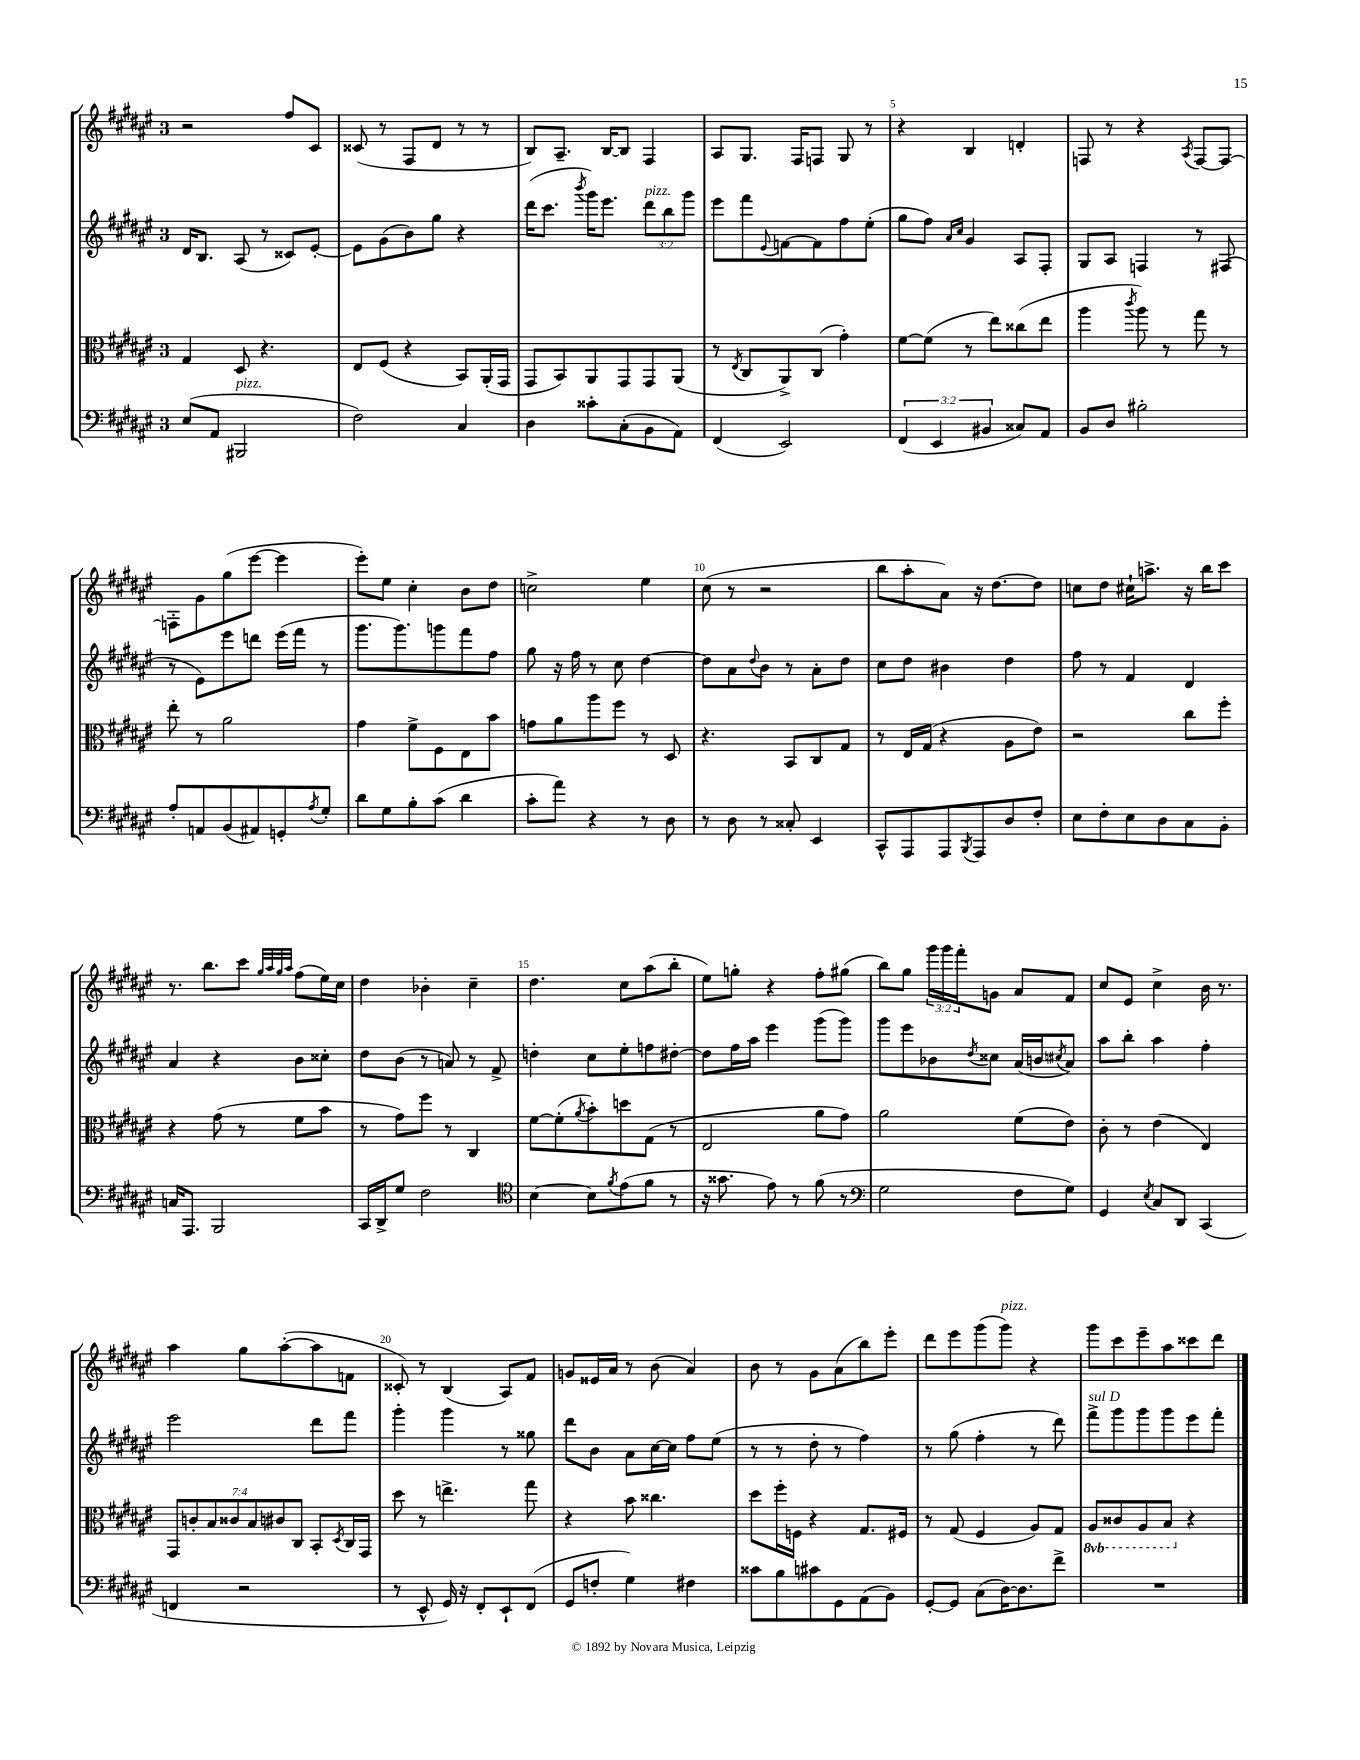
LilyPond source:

<<
\new StaffGroup <<
\new Staff = "s0" {
    \clef treble \key fis \major \once \override Staff.TimeSignature.style = #'single-digit \time 3/4 \override Staff.TupletNumber.text = #tuplet-number::calc-fraction-text
    r2 fis''8 cis'8 |
    cisis'8( r8 fis8 dis'8 r8 r8 |
    b8) ais8.-- b16~ b8 fis4 |
    ais8 gis8. fis16 f8 gis8 r8 |
    r4 b4 d'4-. |
    f8 r8 r4 \acciaccatura { ais8 } f8~ f8~ |
    f8-. gis'8 gis''8( eis'''8~ eis'''4 |
    eis'''8-.) eis''8 cis''4-. b'8 dis''8 |
    c''2-> eis''4 |
    cis''8( r8 r2 |
    b''8 ais''8-. ais'8) r16 dis''8.~ dis''8 |
    c''8 dis''8 cis''16-! a''8.-> r16 b''16 cis'''8 |
    r8. b''8. cis'''8 \grace { gis''32 ais''32 gis''32 ais''32 } fis''8( eis''16) cis''16 |
    dis''4 bes'4-. cis''4-- |
    dis''4. cis''8 ais''8( b''8-. |
    eis''8) g''8-. r4 fis''8-. gis''8( |
    b''8) gis''8 \tuplet 3/2 { gis'''16 gis'''16 fis'''16-. } g'8 ais'8 fis'8 |
    cis''8 eis'8 cis''4-> b'16 r8. |
    ais''4 gis''8 ais''8~-.( ais''8 f'8 |
    cisis'8-.) r8 b4( ais8) fis'8 |
    g'8 eisis'16 ais'16 r8 b'8( ais'4) |
    b'8 r8 gis'8 ais'8( b''8) eis'''8-. |
    dis'''8 eis'''8 gis'''8( gis'''8^\markup { \italic "pizz." }) r4 |
    gis'''8 cis'''8 eis'''8-- ais''8 cisis'''8 dis'''8 \bar "|." |
}
\new Staff = "s1" {
    \clef treble \key fis \major \once \override Staff.TimeSignature.style = #'single-digit \time 3/4 \override Staff.TupletNumber.text = #tuplet-number::calc-fraction-text
    dis'16 b8. ais8( r8 cisis'8) eis'8~-. |
    eis'8 gis'8( b'8) gis''8 r4 |
    dis'''16( cis'''8. \acciaccatura { b'''8 } gis'''16) eis'''8. \tuplet 3/2 { dis'''8^\markup { \italic "pizz." } b''8 gis'''8 } |
    eis'''8 fis'''8 \appoggiatura { eis'8 } f'8~ f'8 fis''8 eis''8-.( |
    gis''8 fis''8) \grace { ais'16 cis''16 } gis'4 ais8 fis8-. |
    gis8 ais8 f4 r8 fis8( |
    r8 eis'8) eis'''8 d'''8 eis'''16( fis'''16 r8 |
    gis'''8. gis'''8.) g'''8 fis'''8 fis''8 |
    gis''8 r16 fis''16 r8 cis''8 dis''4~ |
    dis''8 ais'8 \appoggiatura { dis''8 } b'8 r8 ais'8-. dis''8 |
    cis''8 dis''8 bis'4 dis''4 |
    fis''8 r8 fis'4 dis'4 |
    ais'4 r4 b'8 cisis''8-. |
    dis''8 b'8( r8 a'8) r8 fis'8-> |
    d''4-. cis''8 eis''8-. f''8 dis''8~-. |
    dis''8 fis''16 ais''16 eis'''4 gis'''8( gis'''8) |
    gis'''8 eis'''8 bes'8 \acciaccatura { dis''8 } cisis''8 ais'16( b'16 \acciaccatura { cis''8 } ais'8) |
    ais''8 b''8-. ais''4 fis''4-. |
    eis'''2 dis'''8 fis'''8 |
    gis'''4-. gis'''4 r8 gisis''8 |
    dis'''8 b'8 ais'8 cis''16~ cis''16 fis''8 eis''8( |
    r8 r8 dis''8-. r8 fis''4) |
    r8 gis''8( fis''4-. r8 dis'''8) |
    fis'''8->^\markup { \italic "sul D" } gis'''8 gis'''8 gis'''8 eis'''8 fis'''8-. \bar "|." |
}
\new Staff = "s2" {
    \clef alto \key fis \major \once \override Staff.TimeSignature.style = #'single-digit \time 3/4 \override Staff.TupletNumber.text = #tuplet-number::calc-fraction-text \set Staff.ottavationMarkups = #ottavation-simple-ordinals
    gis4 dis8 r4. |
    eis8 fis8( r4 b,8) ais,16-.( gis,16 |
    gis,8 b,8) ais,8 gis,8 gis,8 ais,8( |
    r8 \acciaccatura { eis8 } cis8 ais,8->) cis8( gis'4-.) |
    fis'8~ fis'8( r8 eis''8) cisis''8( eis''8 |
    ais''4 \acciaccatura { cis'''8 } ais''8) r8 gis''8 r8 |
    eis''8-. r8 ais'2 |
    gis'4 fis'8-> fis8 eis8 b'8 |
    g'8 ais'8 ais''8 fis''8 r8 dis8 |
    r4. b,8 cis8 gis8 |
    r8 eis16 gis16( r4 ais8 eis'8) |
    r2 cis''8 fis''8-. |
    r4 gis'8( r8 fis'8 b'8 |
    r8 gis'8) fis''8 r8 cis4 |
    fis'8~ fis'8-.( \acciaccatura { ais'8 } b'8-.) d''8 gis8( r8 |
    eis2 ais'8 gis'8) |
    ais'2 fis'8( eis'8) |
    cis'8-. r8 eis'4( eis4) |
    \tuplet 7/4 { gis,8 c'8-. b8 cisis'8 b8 cis'8 cis8 } b,8-. \acciaccatura { dis8 } cis16 gis,16 |
    dis''8 r8 e''4.-> gis''8 |
    r4 b'8 cisis''4. |
    dis''8 fis''16-. f16 r4 gis8. fis16 |
    r8 gis8( fis4 ais8) gis8 |
    \ottava #-1 ais,8 cisis8 ais,8 b,8 \ottava #0 r4 \bar "|." |
}
\new Staff = "s3" {
    \clef bass \key fis \major \once \override Staff.TimeSignature.style = #'single-digit \time 3/4 \override Staff.TupletNumber.text = #tuplet-number::calc-fraction-text
    eis8( ais,8 bis,,2^\markup { \italic "pizz." } |
    fis2) cis4 |
    dis4 cisis'8-. cis8-.( b,8 ais,8) |
    fis,4( eis,2) |
    \tuplet 3/2 { fis,4( eis,4 bis,4 } cisis8) ais,8 |
    b,8 dis8 bis2-. |
    ais8-. a,8 b,8( ais,8) g,8-. \acciaccatura { ais8 } gis8-. |
    dis'8 gis8 b8-. cis'8( dis'4 |
    cis'8-. ais'8) r4 r8 dis8 |
    r8 dis8 r8 cisis8-. eis,4 |
    cis,8-^ ais,,8 ais,,8 \acciaccatura { b,,8 } ais,,8 dis8 fis8-. |
    eis8 fis8-. eis8 dis8 cis8 b,8-. |
    c16 ais,,8. b,,2 |
    cis,16 dis,16-> gis8 fis2 |
    \clef tenor b4~ b8 \acciaccatura { fis'8 } eis'8( fis'8 r8 |
    r16 gisis'8. eis'8) r8 fis'8( r8 |
    \clef bass gis2 fis8 gis8) |
    gis,4 \acciaccatura { eis8 } cis8 dis,8 cis,4( |
    f,4 r2 |
    r8 eis,8-^ gis,16) r16 fis,8-. eis,8-! fis,8( |
    gis,8 f8-. gis4) fis4 |
    cisis'8 b8 cis'8 gis,8 ais,8( b,8) |
    gis,8~-. gis,8 cis8( dis16~) dis8. fis'8-> |
    R2. \bar "|." |
}
>>
>>
\layout { \context { \Score \override BarNumber.break-visibility = ##(#f #t #t) barNumberVisibility = #(every-nth-bar-number-visible 5) } }
